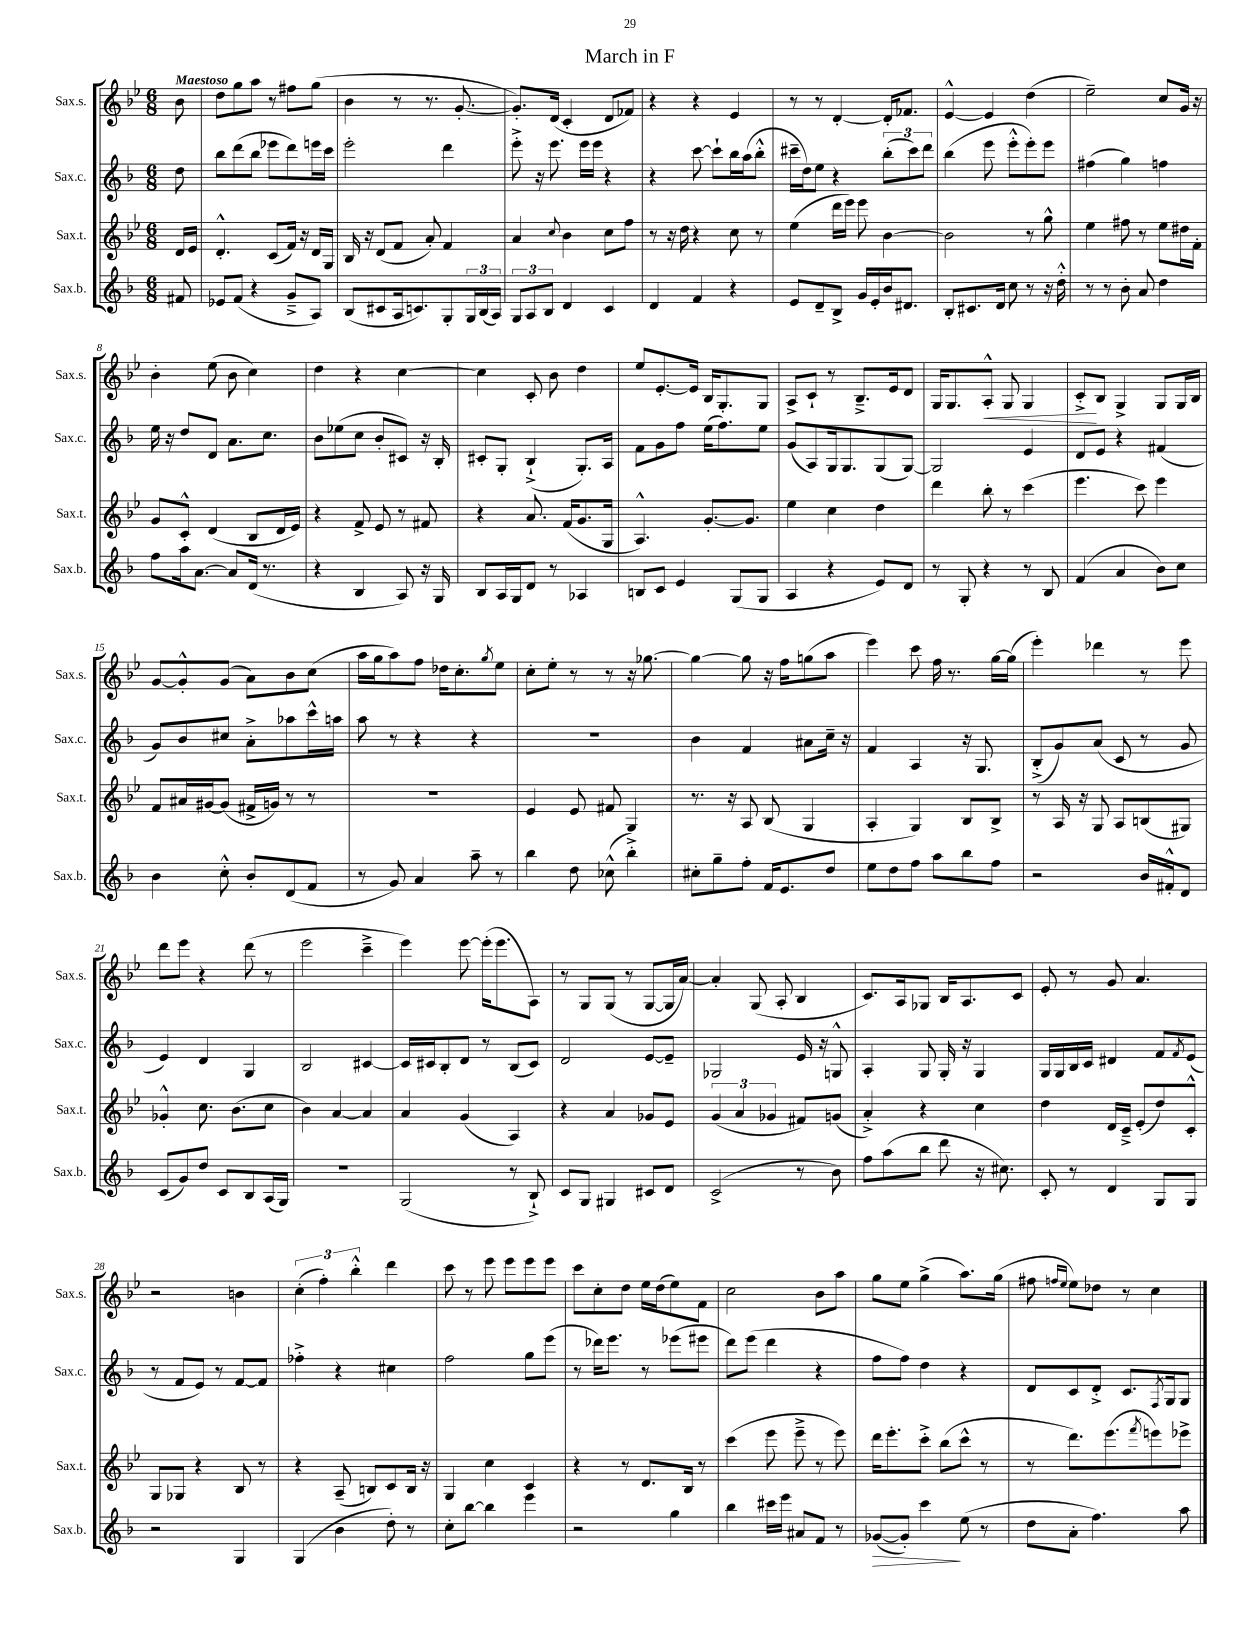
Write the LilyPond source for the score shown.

\header { title = "March in F" }
<<
\new StaffGroup <<
\new Staff = "s0" \with { instrumentName = "Sax.s." shortInstrumentName = "Sax.s." } {
    \clef treble \key bes \major \numericTimeSignature \time 6/8 \partial 8 \tempo "Maestoso"
    bes'8 |
    d''8 g''8 a''8 r8 fis''8 g''8( |
    bes'4 r8 r8. g'8.~-. |
    g'8.-.) d'16( c'4-. d'8 fes'8) |
    r4 r4 ees'4 |
    r8 r8 d'4~-. d'16-. fes'8. |
    ees'4~-^ ees'4 d''4( |
    ees''2--) c''8 g'16 r16 |
    bes'4-. ees''8( bes'8 c''4) |
    d''4 r4 c''4~ |
    c''4 c'8-. bes'8 d''4 |
    ees''8 ees'8.~-. ees'16 bes16 g8.-. g8 |
    a8-> c'8-! r8 bes8.---> ees'16 d'8 |
    g16 g8. a8-.-^\< g8 g4 |
    c'8-.->\! bes8 g4-> g8 g16 bes16 |
    g'8~ g'8-.-^ g'8( a'8) bes'8 c''8( |
    a''16 g''16 a''8) f''8 des''16 c''8.-. \acciaccatura { g''8 } ees''8 |
    c''8-. ees''8-. r8 r8 r16 ges''8.~ |
    ges''4~ ges''8 r16 f''16 g''8( a''8 |
    ees'''4) c'''8 f''16 r8. g''16~ g''16( |
    ees'''4-.) des'''4 r8 ees'''8 |
    d'''8 ees'''8 r4 d'''8( r8 |
    ees'''2 c'''4---> |
    ees'''4) ees'''8~ ees'''16-.( ees'''8. a8) |
    r8 g8 g8( r8 g8~ g16 a'16~) |
    a'4-. g8( a8-. bes4 |
    c'8.) a16 ges8 bes16 a8. c'8 |
    ees'8-. r8 g'8 a'4. |
    r2 b'4 |
    \tuplet 3/2 { c''4-.( f''4-.) bes''4-.-^ } d'''4 |
    c'''8 r8 ees'''8 ees'''8 ees'''8 ees'''8 |
    c'''8 c''8-. d''8 ees''16 d''16( ees''8) f'8 |
    c''2 bes'8 a''8 |
    g''8 ees''8 g''4->( a''8.) g''16( |
    fis''8 \grace { f''16 ees''16 } ees''8) des''8 r8 c''4 \bar "|." |
}
\new Staff = "s1" \with { instrumentName = "Sax.c." shortInstrumentName = "Sax.c." } {
    \clef treble \key f \major \numericTimeSignature \time 6/8 \partial 8
    d''8 |
    bes''8 d'''8( bes''8 ees'''8 d'''8) e'''16 c'''16 |
    e'''2-. d'''4 |
    e'''8-.-> r16 e'''8. e'''16 e'''16 r4 |
    r4 c'''8~ c'''8-! bes''16 a''16( bes''8-.-^ |
    cis'''16-- d''16) e''8 r4 \tuplet 3/2 { bes''8-.( cis'''8) d'''8 } |
    bes''4( e'''8 e'''8-.-^ e'''8-.) e'''8 |
    fis''4( g''4) f''4 |
    e''16 r16 d''8 d'8 a'8. c''8. |
    bes'8 ees''8( c''8 bes'8-. cis'8) r16 bes16-. |
    cis'8-. g8-. bes4-!->( g8.-.) a16 |
    f'8 g'8 f''8 e''16( f''8.) e''8 |
    g'8( a8) g16 g8. g8( g8~) |
    g2 e'4 |
    d'8 e'8 r4 fis'4( |
    g'8) bes'8 cis''8 a'8-.-> aes''8 c'''16-^ a''16 |
    a''8 r8 r4 r4 |
    R2. |
    bes'4 f'4 ais'8 c''16-- r16 |
    f'4 a4 r16 g8. |
    bes8-.->( g'8) a'8( c'8 r8 g'8 |
    e'4) d'4 g4 |
    bes2 cis'4~ |
    cis'16 cis'16 bes8-. d'8 r8 bes8( cis'8) |
    d'2 e'8~ e'8-- |
    ges2 e'16 r16 g8-^ |
    a4-. g8 g16-. r16 g4 |
    g16 g16 bes16 c'16 dis'4 f'8 \acciaccatura { f'8 } e'8( |
    r8 f'8 e'8) r8 f'8~ f'8 |
    fes''4-.-> r4 cis''4 |
    f''2 g''8 e'''8( |
    r8 des'''16) e'''8. r8 ees'''8( eis'''8 |
    d'''8) e'''8( d'''4 r4 |
    f''8 f''8) d''4 r4 |
    d'8 c'8 d'8-.-> c'8. \acciaccatura { f8 } g16 g8 \bar "|." |
}
\new Staff = "s2" \with { instrumentName = "Sax.t." shortInstrumentName = "Sax.t." } {
    \clef treble \key bes \major \numericTimeSignature \time 6/8 \partial 8
    d'16 ees'16 |
    d'4.-.-^ c'8( f'16) r16 d'16 g16 |
    bes16 r16 d'8( f'8 a'8-.) f'4 |
    a'4 \appoggiatura { c''8 } bes'4 c''8 f''8 |
    r8 r16 d''16 r4 c''8 r8 |
    ees''4( d'''16 ees'''16) ees'''8 bes'4~ |
    bes'2 r8 g''8-^ |
    ees''4 fis''8 r8 ees''8 dis''16 f'16-. |
    g'8 c'8-.-^ d'4( bes8 d'16 ees'16) |
    r4 f'8-> ees'8 r8 fis'8 |
    r4 a'8. f'16( g'8. g16 |
    a4.-^) g'8.~-. g'8. |
    ees''4 c''4 d''4 |
    d'''4 bes''8-. r8 c'''4( |
    ees'''4. c'''8) ees'''4 |
    f'8 ais'16 gis'16~ gis'8( fis'16-> g'16) r8 r8 |
    R2. |
    ees'4 ees'8 fis'8 g4 |
    r8. r16 a8 bes8( g4 |
    a4-. g4) bes8 bes8-> |
    r8 a16 r16 g8 a8 b8( gis8) |
    ges'4-.-^ c''8. bes'8.( c''8 |
    bes'4) a'4~ a'4 |
    a'4 g'4( a4) |
    r4 a'4 ges'8 ees'8 |
    \tuplet 3/2 { g'4( a'4 ges'4 } fis'8) g'8( |
    a'4-.->) r4 c''4 |
    d''4 d'16 c'16---> ees'8-.( d''8) c'8-.-^ |
    g8 ges8 r4 bes8 r8 |
    r4 a8--( b8) c'8 b16 r16 |
    g4 c''4 c'4 |
    r4 r8 d'8. bes16 r8 |
    c'''4( ees'''8 ees'''8---> r8 ees'''8) |
    d'''16 ees'''8.-. c'''8-.-> bes''8( c'''8-^ r8 |
    r8 d'''8.) ees'''8.( \acciaccatura { f'''8 } e'''8) ees'''8-> \bar "|." |
}
\new Staff = "s3" \with { instrumentName = "Sax.b." shortInstrumentName = "Sax.b." } {
    \clef treble \key f \major \numericTimeSignature \time 6/8 \partial 8
    fis'8 |
    ees'8 f'8( r4 g'8---> a8) |
    bes8( cis'8 a16 c'8.) g8-. \tuplet 3/2 { g16 bes16( a16) } |
    \tuplet 3/2 { g8 a8 bes8 } d'4 c'4 |
    d'4 f'4 r4 |
    e'8 d'8-- bes8-> g'16 e'16-. bes'16 dis'8. |
    bes8-. cis'8. d'16 c''8 r8 r16 d''16-.-^ |
    r8 r8 bes'8-. a'8 d''4 |
    f''8 a''16 a'8.~ a'8 d'16( r8. |
    r4 bes4 a8) r16 g16 |
    bes8 a16 g16 d'8 r8 aes4 |
    b8 c'8 e'4 g8( g8 |
    a4 r4 e'8) d'8 |
    r8 g8-. r4 r8 bes8 |
    f'4( a'4 bes'8) c''8 |
    bes'4 c''8-.-^ bes'8-. d'8( f'8 |
    r8 g'8) a'4 a''8-- r8 |
    bes''4 d''8 ces''8-^( bes''4-.->) |
    cis''8-. g''8-- f''8-. f'16 e'8. d''8 |
    e''8 d''8 f''8 a''8 bes''8 f''8 |
    r2 bes'16 fis'16-.-^ d'8 |
    c'8( g'8) d''8 c'8 bes8 a16( g16) |
    R2. |
    g2( r8 bes8-!->) |
    c'8 g8 gis4 cis'8 d'8 |
    c'2->( r8 bes'8) |
    f''8 a''8( bes''8 d'''8 r16 cis''8.) |
    c'8-. r8 d'4 g8 g8 |
    r2 g4 |
    g4( bes'4 d''8-.) r8 |
    c''8-. bes''8~ bes''4 e'''4 |
    r2 g''4 |
    bes''4 cis'''16 e'''16 ais'8 f'8 r8 |
    ges'8~\>( ges'8-.) c'''4\! e''8( r8 |
    d''8 a'8-. f''4.) a''8 \bar "|." |
}
>>
>>
